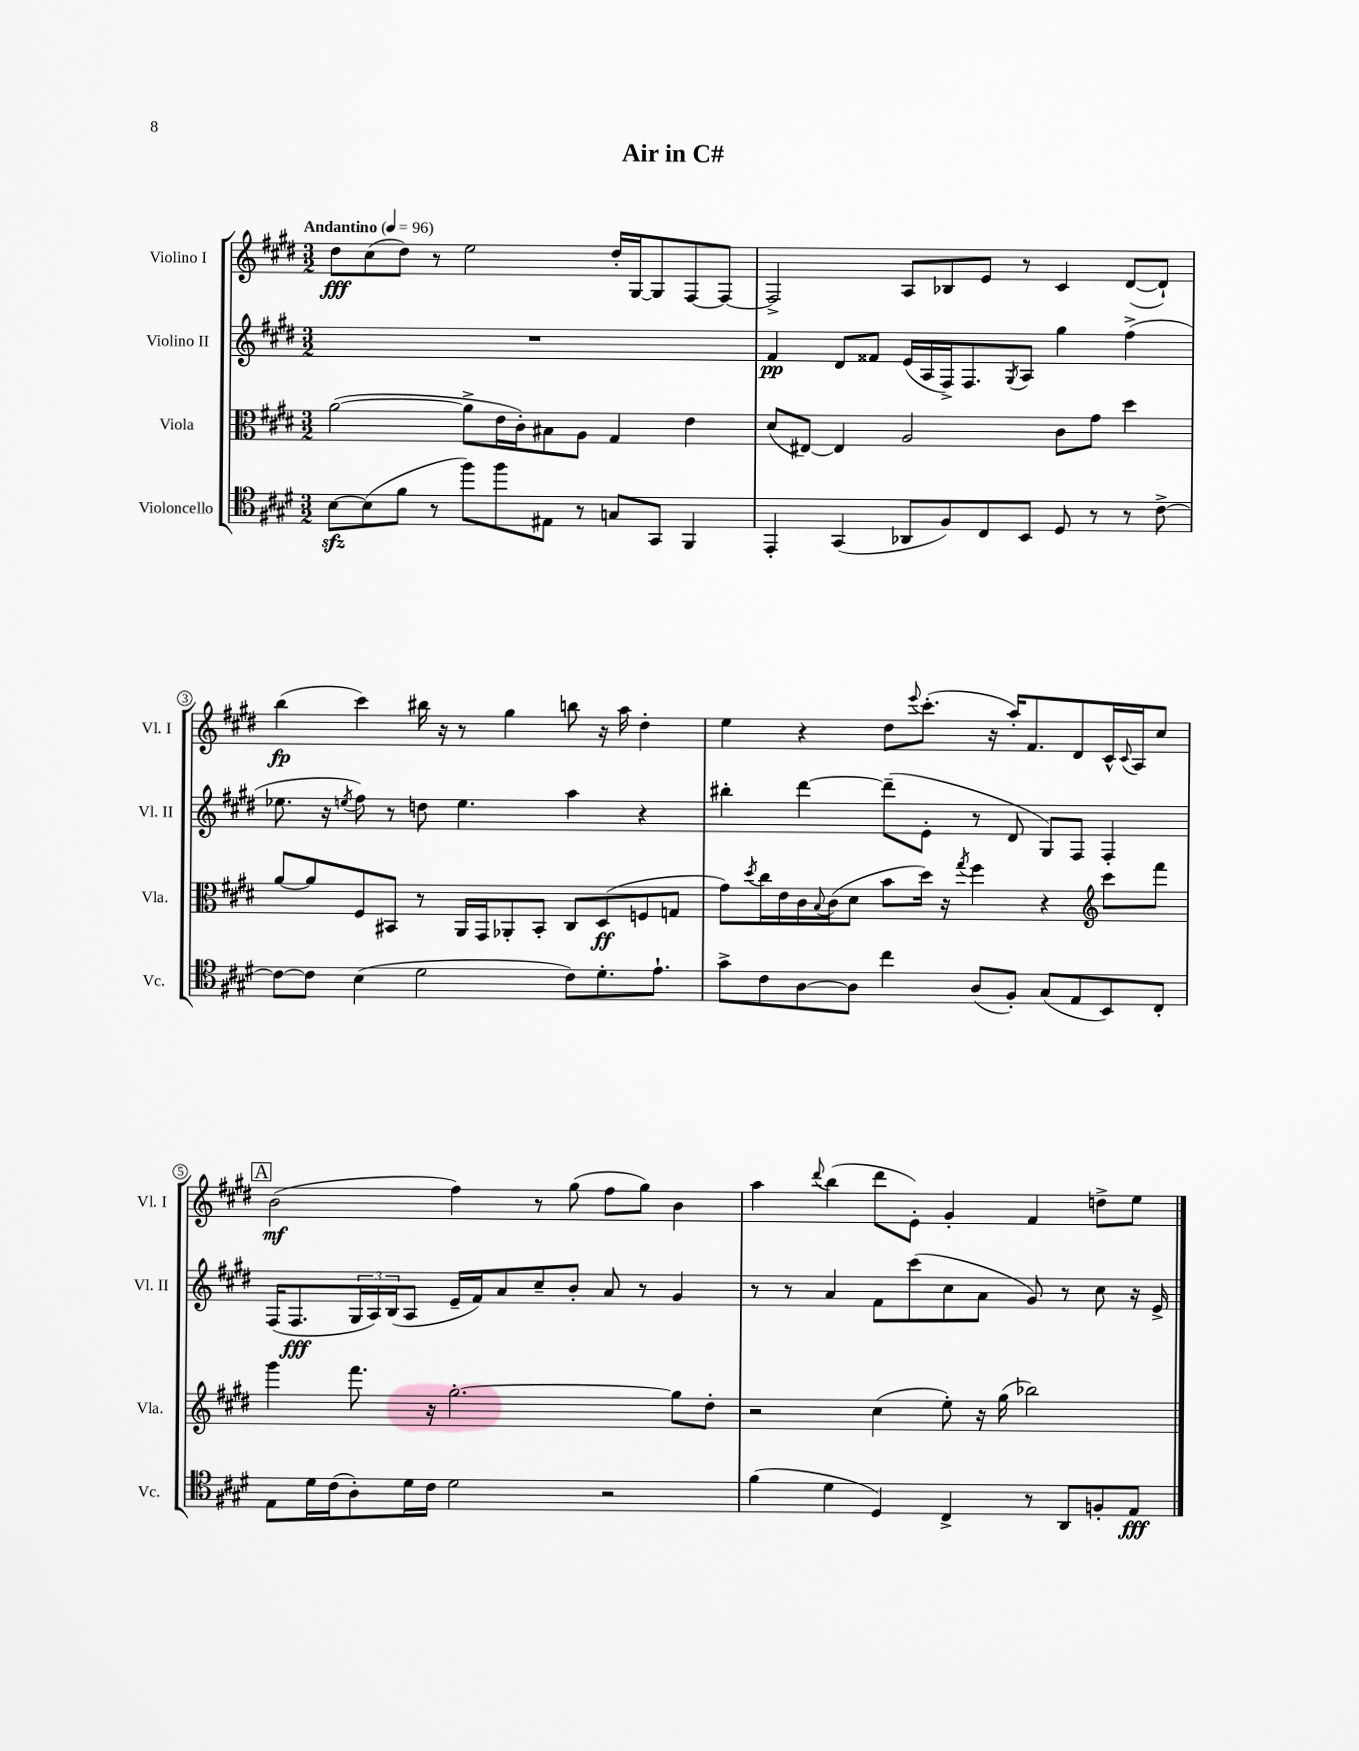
\header { title = "Air in C#" }
<<
\new StaffGroup <<
\new Staff = "s0" \with { instrumentName = "Violino I" shortInstrumentName = "Vl. I" } {
    \clef treble \key e \major \numericTimeSignature \time 3/2 \tempo "Andantino" 4 = 96
    dis''8\fff cis''8( dis''8) r8 e''2 dis''16-. gis16~ gis8 fis8~ fis8~ |
    fis2-> a8 bes8 e'8 r8 cis'4 dis'8~( dis'8-!) |
    b''4\fp( cis'''4) bis''16 r16 r8 gis''4 b''8 r16 a''16 dis''4-. |
    e''4 r4 dis''8 \appoggiatura { e'''8 } cis'''8.-.( r16 a''16-.) fis'8. dis'8 cis'16-^ \appoggiatura { cis'8 } a16 cis''8 |
    \mark \markup { \box "A" } b'2\mf( fis''4) r8 gis''8( fis''8 gis''8) b'4 |
    a''4 \appoggiatura { dis'''8 } b''4( dis'''8 e'8-.) gis'4-. fis'4 d''8-> e''8 \bar "|." |
}
\new Staff = "s1" \with { instrumentName = "Violino II" shortInstrumentName = "Vl. II" } {
    \clef treble \key e \major \numericTimeSignature \time 3/2
    R1. |
    fis'4\pp dis'8 fisis'8 e'16( a16 fis16->) fis8. \acciaccatura { gis8 } a8 gis''4 fis''4->( |
    ees''8. r16 \acciaccatura { e''8 } fis''8) r8 d''8 e''4. a''4 r4 |
    bis''4-. dis'''4~ dis'''8--( e'8-. r8 dis'8 gis8) fis8 fis4-. |
    \mark \markup { \box "A" } fis16( fis8.\fff \tuplet 3/2 { gis16 a16) b16( } a8 e'16-- fis'16) a'8 cis''8-- b'8-. a'8 r8 gis'4 |
    r8 r8 a'4 fis'8 cis'''8( cis''8 a'8 gis'8) r8 cis''8 r16 e'16-> \bar "|." |
}
\new Staff = "s2" \with { instrumentName = "Viola" shortInstrumentName = "Vla." } {
    \clef alto \key e \major \numericTimeSignature \time 3/2
    a'2~( a'8-> e'16 cis'16-.) bis8 a8 gis4 e'4 |
    dis'8( eis8~) eis4 a2 cis'8 gis'8 dis''4 |
    a'8~ a'8 fis8 bis,8 r8 a,16 gis,16 aes,8-. bis,8-. cis8 dis8\ff( f8 g8 |
    gis'8) \acciaccatura { dis''8 } cis''16 e'16 cis'16 \appoggiatura { b8 } cis'16( dis'8 b'8 dis''16) r16 \acciaccatura { gis''8 } fis''4 r4 \clef treble cis'''8 fis'''8 |
    \mark \markup { \box "A" } gis'''4 fis'''8. r16 gis''2.~-. gis''8 dis''8-. |
    r2 cis''4( e''8-.) r16 gis''16( bes''2) \bar "|." |
}
\new Staff = "s3" \with { instrumentName = "Violoncello" shortInstrumentName = "Vc." } {
    \clef tenor \key e \major \numericTimeSignature \time 3/2
    b8~\sfz b8( fis'8 r8 fis''8) fis''8 eis8 r8 g8 gis,8 fis,4 |
    e,4-. gis,4( aes,8 fis8) cis8 b,8 dis8 r8 r8 cis'8~-> |
    cis'8~ cis'8 b4( dis'2 cis'8) dis'8.-. e'8.-! |
    gis'8-> cis'8 a8~ a8 cis''4 a8( fis8-.) gis8( e8 b,8) cis8-. |
    \mark \markup { \box "A" } e8 dis'16 cis'16( a8-.) dis'16 cis'16 dis'2 r2 |
    fis'4( dis'4 dis4) cis4-> r8 a,8 f8-. e8\fff \bar "|." |
}
>>
>>
\layout { \context { \Score \override BarNumber.stencil = #(make-stencil-circler 0.1 0.3 ly:text-interface::print) } }
